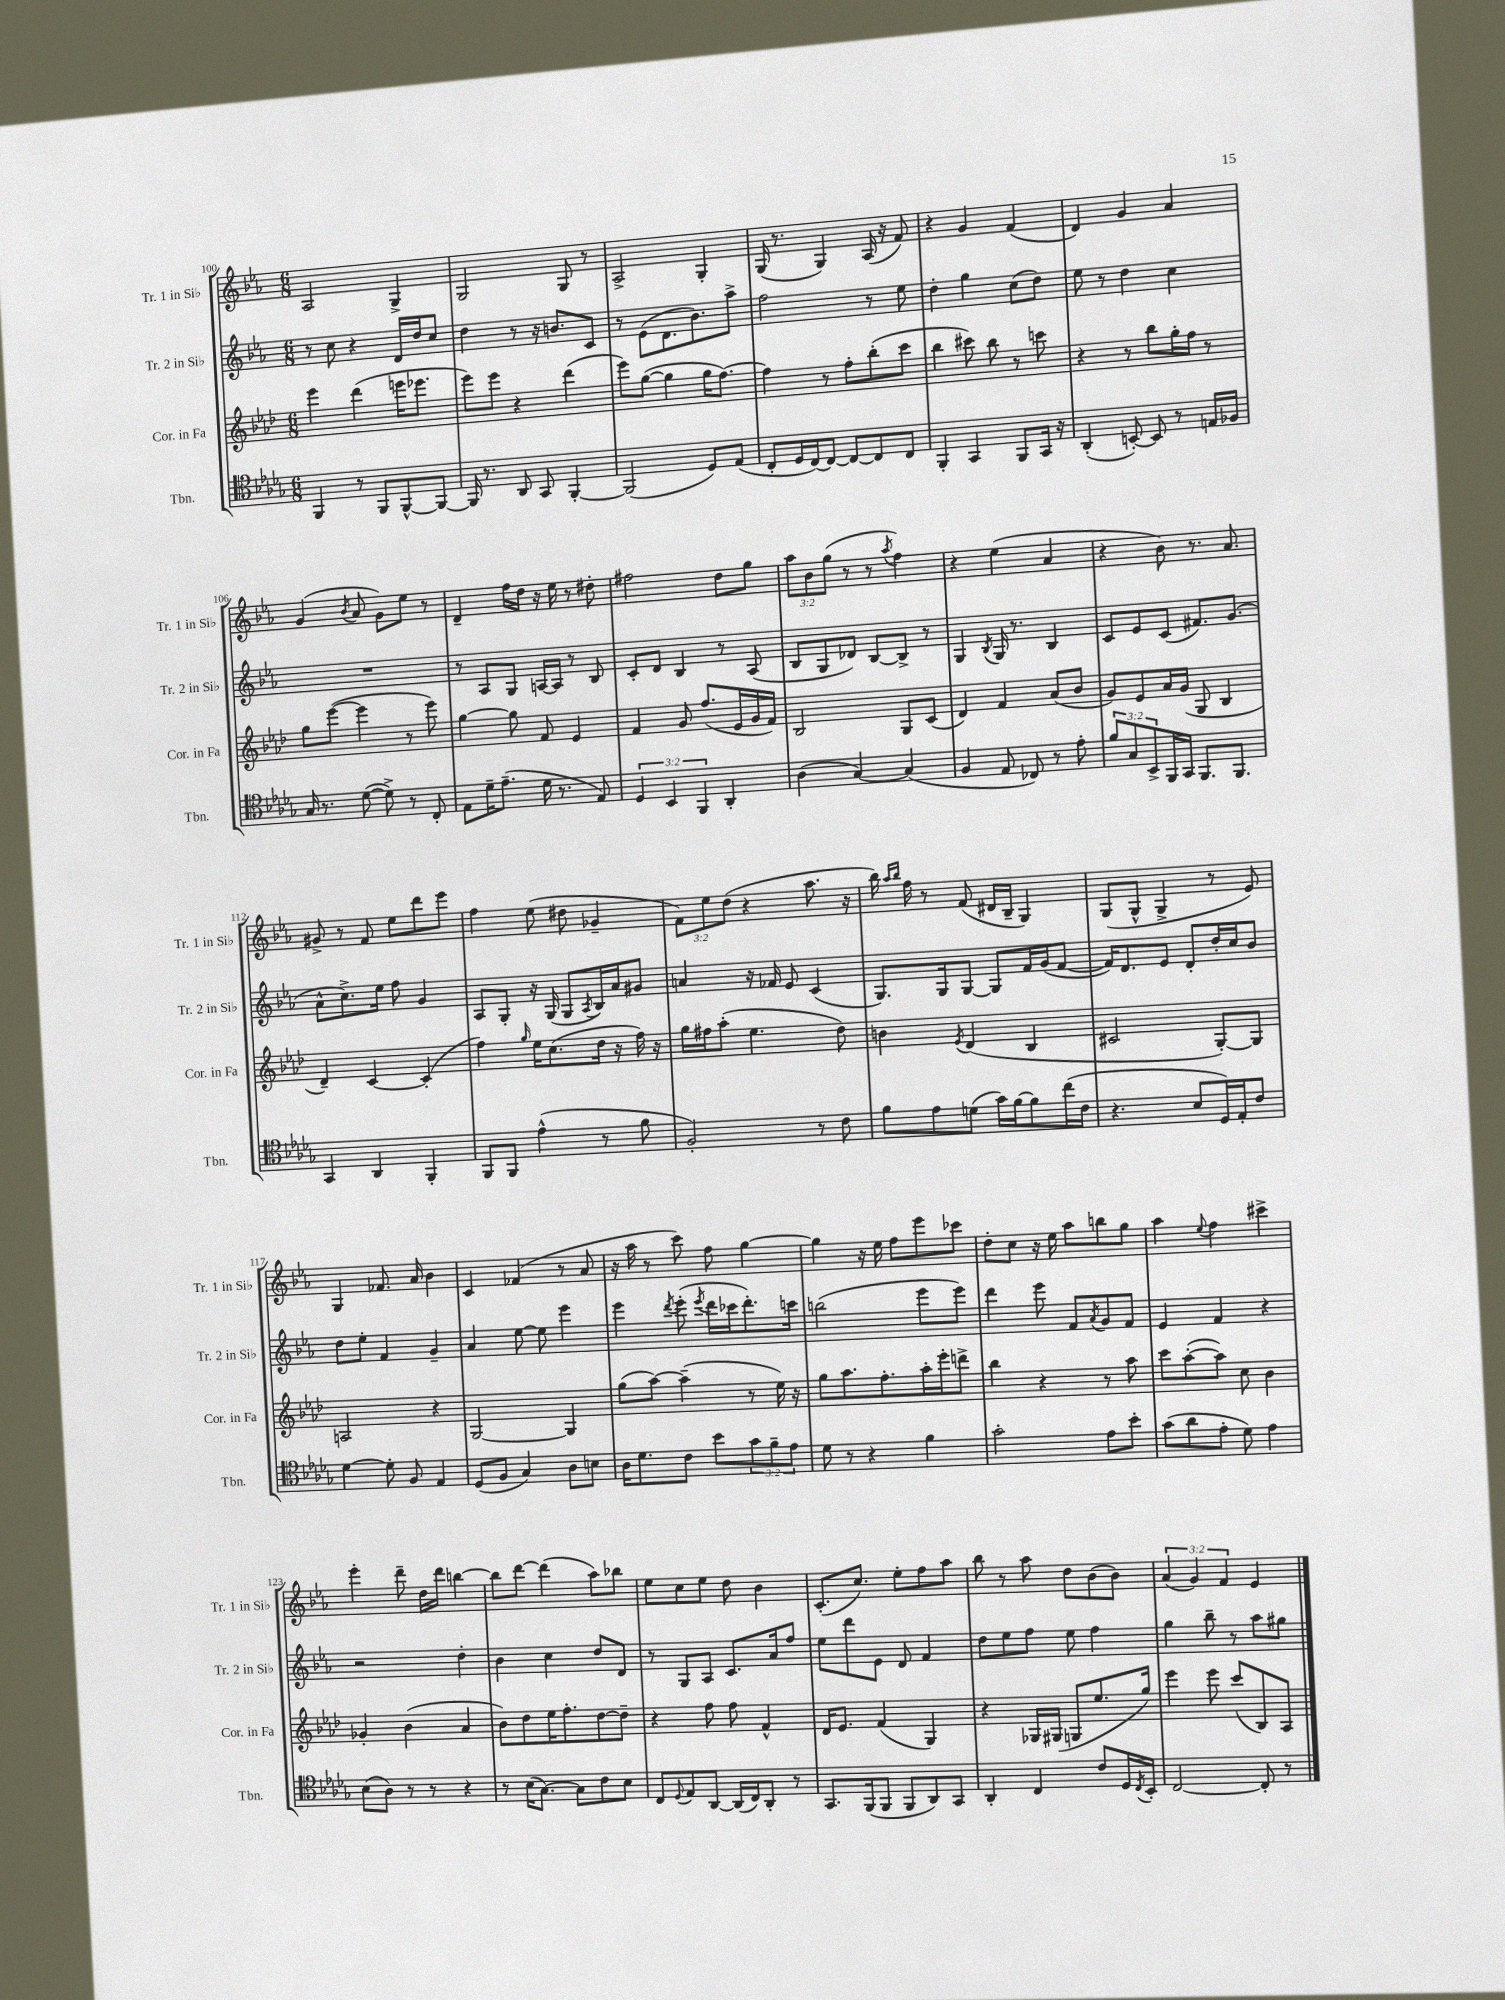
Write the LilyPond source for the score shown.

<<
\new StaffGroup <<
\new Staff = "s0" \with { instrumentName = "Tr. 1 in Sib" shortInstrumentName = "Tr. 1 in Sib" } {
    \clef treble \key ees \major \numericTimeSignature \time 6/8 \override Staff.TupletNumber.text = #tuplet-number::calc-fraction-text
    aes2 g4-> |
    g2 g8 r8 |
    aes2-> g4-. |
    g16( r8. g4) aes16( r16 f'8) |
    r4 g'4 f'4( |
    d'4) g'4 aes'4 |
    g'4( \acciaccatura { bes'8 } aes'8 g'8) ees''8 r8 |
    d'4-- f''16 d''16 r16 ees''16 r8 dis''8-. |
    fis''2 d''8 g''8 |
    \tuplet 3/2 { aes''8 bes'8 g''8( } r8 r8 \acciaccatura { aes''8 } f''4) |
    r4 ees''4( aes'4 |
    r4 bes'8) r8. aes'8. |
    gis'8-> r8 f'8 ees''8 d'''8 ees'''8 |
    f''4 ees''8( dis''8 ges'4-- |
    \tuplet 3/2 { f'8) ees''8 d''8( } r4 aes''8. r16 |
    bes''16) \grace { aes''16 bes''16 } f''16 r8 f'8( dis'16 bes16-- g4) |
    g8( g8-^ g4-> r8 ees'8) |
    g4 fes'8. aes'16 bes'4 |
    c'4 fes'4( r8 aes'8 |
    r16 aes''16 r8 c'''8) f''8 g''4~ |
    g''4 r16 ees''16 f''8 ees'''8 ces'''8 |
    d''8-. c''8 r16 ees''16 aes''8 b''8 g''8 |
    aes''4 \appoggiatura { ees''8 } f''4 cis'''4-> |
    ees'''4-. d'''8-- d''16 d'''16 b''4~ |
    b''8 d'''8~ d'''4( aes''8) bes''8 |
    ees''8 c''8 ees''8 d''8 bes'4 |
    c'8.-.( c''8.) ees''8-. f''8 aes''8 |
    bes''8 r8 aes''8 d''8 bes'8( bes'8) |
    \tuplet 3/2 { aes'4( g'4) f'4 } ees'4 \bar "|." |
}
\new Staff = "s1" \with { instrumentName = "Tr. 2 in Sib" shortInstrumentName = "Tr. 2 in Sib" } {
    \clef treble \key ees \major \numericTimeSignature \time 6/8
    r8 c''8 r4 d'16 d''16 c''8 |
    d''4 r8 r16 b'8. c'8 |
    r8 ees'8( d'8. bes'8.) aes''8-> |
    f''2 r8 ees''8 |
    d''4-. g''4 c''8( d''8) |
    ees''8 r8 d''4 c''4 |
    R2. |
    r8 aes8 g8 a16~ a16 r8 bes8 |
    c'8-. d'8 bes4 r8 aes8( |
    bes8 g8 des'8) bes8~ bes8-> r8 |
    g4 \acciaccatura { bes8 } g16 r8. bes4 |
    c'8 ees'8 c'8( fis'8.) g'8.( |
    aes'8-^ c''8.->) ees''16 f''8 g'4 |
    aes8 g8-. r16 g16( g8 \acciaccatura { aes8 } bes16) aes'16 gis'8 |
    a'4 r16 fes'16 ees'8 c'4( |
    g8.) g16 g8~ g8 f'16 g'16( f'8~ |
    f'16) d'8. ees'8 d'8-. d''16-. c''16 bes'8 |
    d''8 ees''8-. f'4 g'4-- |
    aes'4 ees''8~ ees''8 ees'''4 |
    ees'''4 \acciaccatura { d'''8 } ees'''8-.( \acciaccatura { ees'''8 } d'''16 ces'''16 d'''8.-.) c'''16 |
    b''2( ees'''8 ees'''8) |
    d'''4 ees'''8 f'8 \acciaccatura { aes'8 } g'8 f'8 |
    ees'4 f'4 r4 |
    r2 d''4-. |
    bes'4 c''4 d''8 d'8 |
    r8 g8 aes8 c'8. aes'16 f''8 |
    ees''8 d'''8 ees'8 d'8 f'4 |
    d''8 ees''8 f''8 ees''8 f''4 |
    g''4 bes''8-- r8 aes''8 gis''8 \bar "|." |
}
\new Staff = "s2" \with { instrumentName = "Cor. in Fa" shortInstrumentName = "Cor. in Fa" } {
    \clef treble \key aes \major \numericTimeSignature \time 6/8
    ees'''4 des'''4( e'''16 ees'''8. |
    ees'''8) ees'''8 r4 des'''4( |
    ees'''8) g''8~( g''4 g''16 f''8.~) |
    f''4 r8 f''8-. bes''8-.( c'''8 |
    bes''4 cis'''8) bes''8 r8 c'''8 |
    r4 r8 bes''8 g''16-. f''16 r8 |
    g''8 ees'''8~( ees'''4 r8 ees'''8) |
    g''4~ g''8 f'8 ees'4 |
    f'4 g'8 f''8.( ees'16 g'16 f'16) |
    bes2 g8 c'8( |
    des'4) f'4 aes'8( bes'8 |
    g'8) ees'8 aes'16 g'16( g8 bes4 |
    des'4--) c'4~ c'4-.( |
    f''4) \grace { g''16 } ees''16 c''8.( des''16 r16 f''16) r16 |
    g''16 fis''16 aes''8-.( ees''4. des''8) |
    b'4 \acciaccatura { ees'8 } des'4( bes4 |
    cis'2 g8~-.) g8 |
    a2 r4 |
    g2~ g4 |
    g''8( aes''8~) aes''4--( r8 ees''16) r16 |
    g''8 aes''8. f''8.-. aes''16-. ees'''16-. d'''8-> |
    bes''4 r4 r8 aes''8 |
    c'''8 aes''8~-.( aes''8) c''8 bes'4 |
    ges'4-. bes'4( aes'4 |
    bes'8) des''8 ees''16 f''8.-. des''8~ des''8-- |
    r4 f''8 f''8 f'4-^ |
    des'16 ees'8. f'4( g4) |
    r4 ges16 gis16( g8 ees''8. g''16) |
    ees'''4 ees'''8 c'''8( bes8) aes8 \bar "|." |
}
\new Staff = "s3" \with { instrumentName = "Tbn." shortInstrumentName = "Tbn." } {
    \clef tenor \key des \major \numericTimeSignature \time 6/8 \override Staff.TupletNumber.text = #tuplet-number::calc-fraction-text
    f,4 r8 f,8 f,8~-^ f,8~ |
    f,16 r8. aes,8 ges,8 f,4~-. |
    f,2( des8) ees8( |
    c8-. des16 c16~) c8~ c8~ c8 c8 |
    f,4-. ges,4 f,8 ges,16 r16 |
    aes,4-.( b,8~-.) b,8 r8 e16 fes16 |
    ges16 r8. des'8~( des'8->) r8 c8-. |
    ees8 des'16-- ees'8.--( des'16 r8. ees8) |
    \tuplet 3/2 { des4 bes,4 f,4 } aes,4-. |
    aes4( ges4~) ges4( |
    f4 ees8 ces8) r8 ees'8-. |
    \tuplet 3/2 { f'8 ges8 bes,8-> } f,16 ges,16 f,8. f,8. |
    ges,4 aes,4 f,4-. |
    f,8 f,8 ees'4-^( r8 f'8 |
    f2-.) r8 c'8 |
    f'8 ees'8 d'8( ges'16) f'16~ f'8 c''16( c'16 |
    r4. bes8 des16) ees16-. c'8 |
    des'4~ des'8-. f8 ees4 |
    des8( f8 ges4) aes8 b8 |
    aes16 des'8. c'8 bes'8 \tuplet 3/2 { ges'8 f'8-- ees'8 } |
    des'8 r8 r4 f'4 |
    ges'2-. ees'8 bes'8-. |
    ges'8( aes'8 ees'8-. des'8) ees'4 |
    bes8( aes8) r8 r8 r4 |
    r8 bes16( ges8.~) ges8 c'8 bes8 |
    c8 \appoggiatura { des8 } ees8 aes,8~ aes,16( c16) aes,8-. r8 |
    ges,8. f,16( f,8 f,8 aes,8) ges,8 |
    aes,4-. c4 c'8 des16 \acciaccatura { c8 } bes,16-. |
    c2~ c8-. r8 \bar "|." |
}
>>
>>
\layout { \context { \Score currentBarNumber = #100 } }
